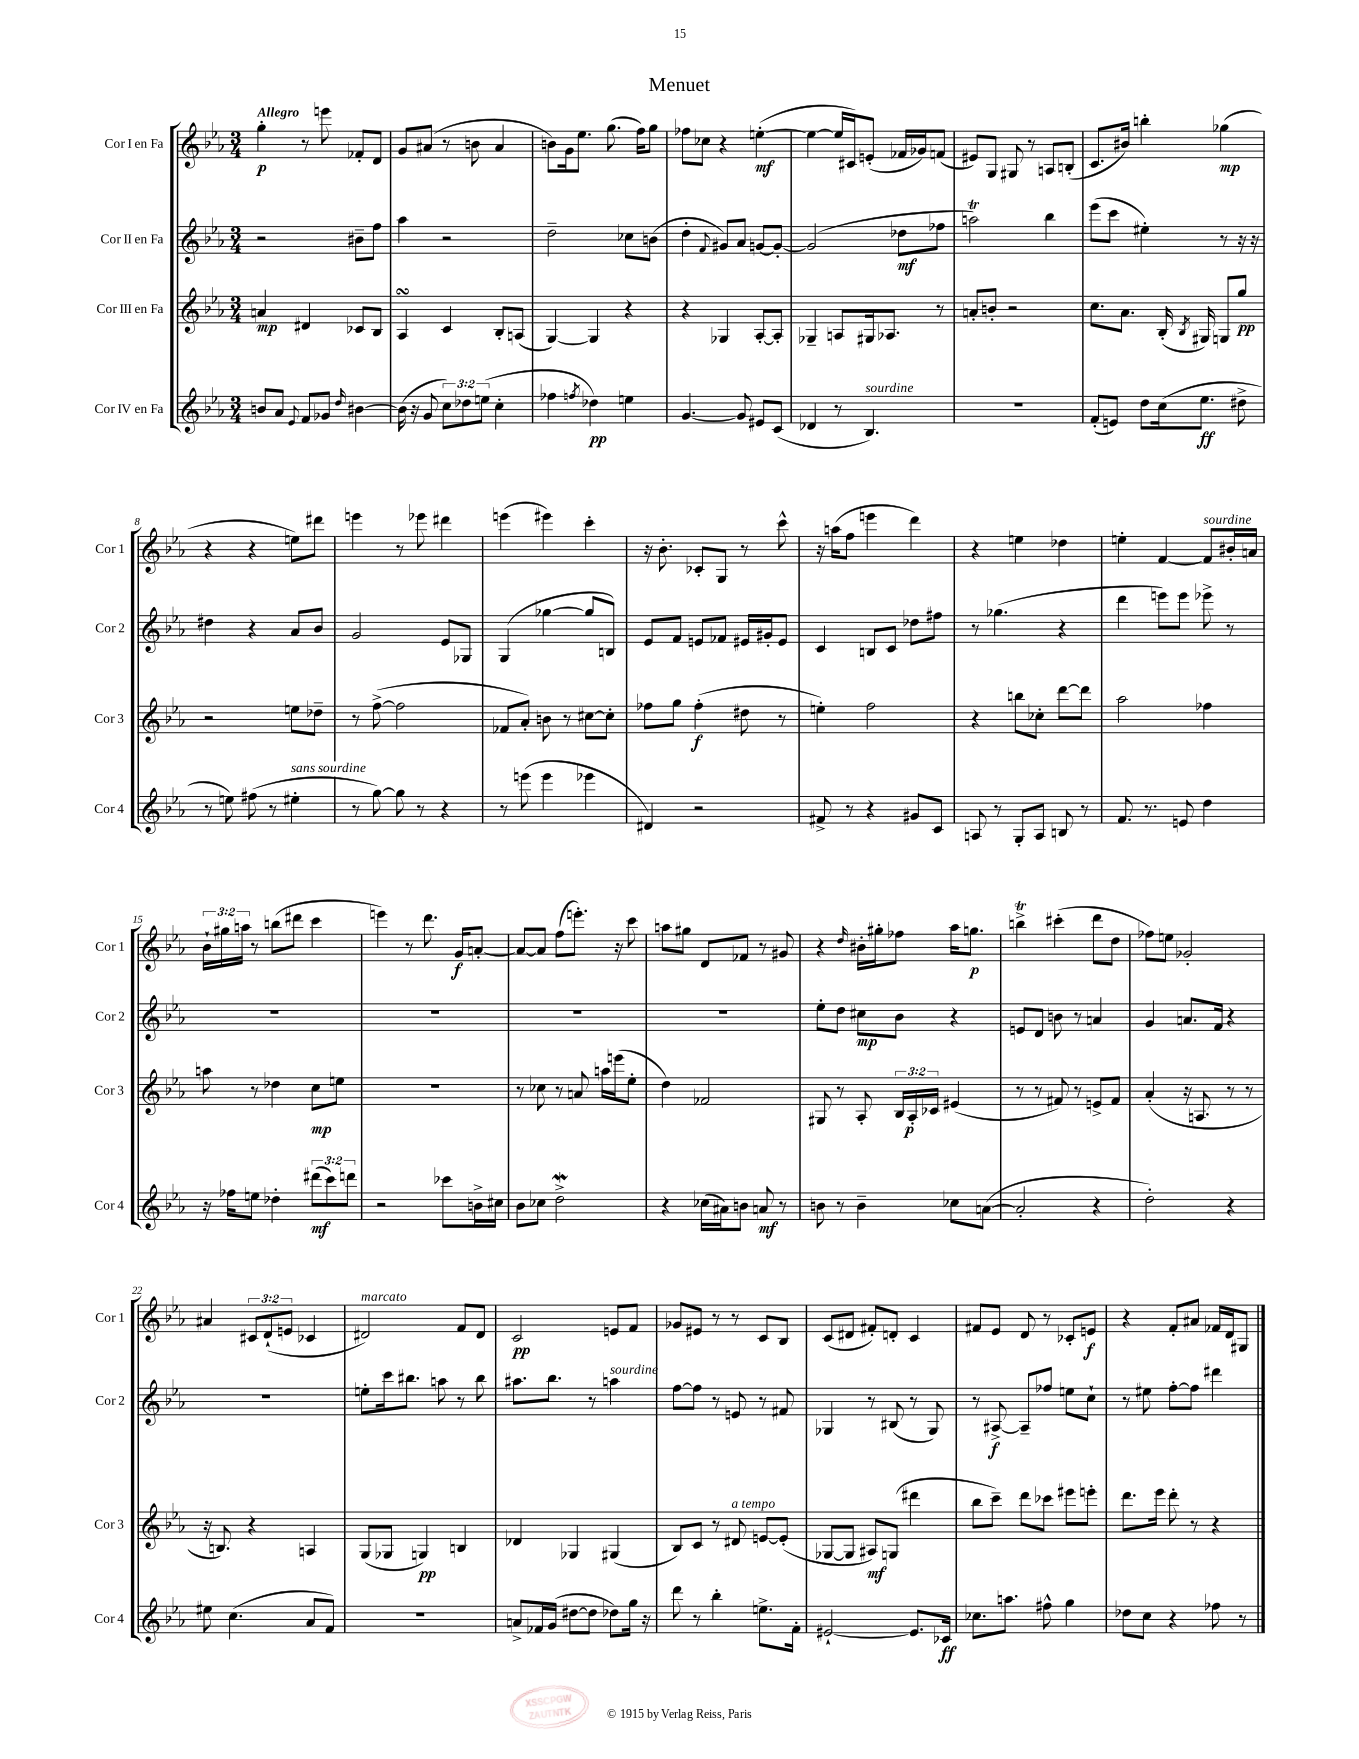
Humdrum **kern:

**kern	**kern	**kern	**kern
*staff4	*staff3	*staff2	*staff1
*clefG2	*clefG2	*clefG2	*clefG2
*k[b-e-a-]	*k[b-e-a-]	*k[b-e-a-]	*k[b-e-a-]
*M3/4	*M3/4	*M3/4	*M3/4
8b	4a	2r	4gg'
8a-	.	.	.
8qqe-	.	.	.
8f	4d#	.	8r
8g-	.	.	8eee
16qqdd	.	.	.
[4b#	8c-	8b#~	8f-'
.	8B-	8ff	8d
=	=	=	=
(16b#]	4A-	4aa-	8g
16r	.	.	.
8g	.	.	(8a#
12cc)	4c	2r	8r
12dd-	.	.	.
.	.	.	8b
(12ee	.	.	.
4cc'	8B-'	.	4a#
.	(8A	.	.
=	=	=	=
4ff-	[4G)	2dd~	8b)
.	.	.	16g
.	.	.	8.ee-
8qff	.	.	.
4dd-)	4G]	.	.
.	.	.	(8.gg
4ee	4r	8cc-	.
.	.	.	16ff)
.	.	(8b	8gg
=	=	=	=
[4.g	4r	4dd'	8ff-
.	.	.	8cc-
.	.	8qqf	.
.	4G-	8g#)	4r
8g]	.	8a-	.
8e#	[8A-'	[8g	([4ee'
(8c	8A-']	8g'_	.
=	=	=	=
4d-	4G-~	(2g]	4ee_
8r	8A	.	16ee]
.	.	.	16c#)
4.B-)	16G#	.	(8e'
.	8.A-	.	.
.	.	8dd-	16f-
.	.	.	16g-)
.	8r	8ff-	(8f
=	=	=	=
2.r	8a'	2aa)	8e#)
.	8b'	.	8G
.	2r	.	8G#
.	.	.	8r
.	.	4bb-	8A
.	.	.	(8B'
=	=	=	=
(8f'	8.cc	(8eee-	8.c
8e)	.	8ccc	.
.	8.a-	.	16b#)
8dd	.	4ee#')	4bb'
(16cc	(16B-'	.	.
.	8qB-	.	.
8.ee-	16G#)	.	.
.	8G	8r	(4gg-
8dd#^	8gg	16r	.
.	.	16r	.
=	=	=	=
8r	2r	4dd#	4r
8ee)	.	.	.
(8ff#	.	4r	4r
8r	.	.	.
4ee#'	8ee	8a-	8ee)
.	8dd-~	8b-	8ddd#
=	=	=	=
8r	8r	2g	4eee
[8gg)	([8ff^	.	.
8gg]	2ff]	.	8r
8r	.	.	8eee-
4r	.	8e-	4ddd#
.	.	8G-	.
=	=	=	=
8r	8f-	(4G	(4eee
(8eee	8a-')	.	.
4eee	8b	[4gg-	4eee#)
.	8r	.	.
4eee-	[8cc#	8gg-]	4ccc'
.	8cc#']	8B)	.
=	=	=	=
4d#)	8ff-	8e-	16r
.	.	.	8.b-'
.	8gg	8f	.
2r	(4ff-'	8e	8c-'
.	.	8f-	8G
.	8dd#	16e#	8r
.	.	16g#'	.
.	8r	8e#	8ccc^^
=	=	=	=
8f#^	4ee')	4c	16r
.	.	.	(16aa
8r	.	.	8ff
4r	2ff	8B	4eee
.	.	8c	.
8g#	.	8dd-	4ddd)
8c	.	8ff#	.
=	=	=	=
8A	4r	8r	4r
8r	.	(4.gg-	.
8G'	8bb	.	4ee
8A	8cc-'	.	.
8B	[8ddd	4r	4dd-
8r	8ddd]	.	.
=	=	=	=
8.f	2aa-	4ddd	4ee'
8.r	.	.	.
.	.	8eee)	[4f
8e	.	8eee	.
4dd	4ff-	8eee-^	8f]
.	.	8r	16b#'
.	.	.	16a
=	=	=	=
16r	8aa	2.r	24b-`
.	.	.	24gg#
16ff-	.	.	.
.	.	.	24aa
8ee	8r	.	8r
4dd-'	4dd-	.	(8bb
.	.	.	8ddd#
(12ddd#	8cc	.	4ccc
12ccc)	.	.	.
.	8ee	.	.
12ddd	.	.	.
=	=	=	=
2r	2.r	2.r	4eee)
.	.	.	8r
.	.	.	8.ddd
8ccc-	.	.	.
.	.	.	16g
16b^	.	.	[8a'
16cc#	.	.	.
=	=	=	=
8b-	8r	2.r	8a_
8cc-	8cc-	.	8a]
2dd^	8r	.	(8ff
.	8a	.	8.eee')
.	16aa	.	.
.	(16eee	.	16r
.	8ee-'	.	8ccc
=	=	=	=
4r	4dd)	2.r	8aa
.	.	.	8gg#
(16cc-	2f-	.	8d
16a#)	.	.	.
8b	.	.	8f-
8a	.	.	8r
8r	.	.	8g#
=	=	=	=
8b	8G#	8ee-'	4r
8r	8r	8dd	.
.	.	.	16qqdd
4b~	8A-'	8cc#	16b#'
.	.	.	16gg#'
.	24B-	8b-	8ff-
.	24A-'	.	.
.	24c-	.	.
8cc-	(4e#	4r	16aa-
.	.	.	8.gg
([8a	.	.	.
=	=	=	=
2a']	8r	8e	4bb^
.	8r	8d	.
.	8f#)	8b	(4ccc#'
.	8r	8r	.
4r	8e^	4a	8ddd
.	8f#	.	8dd
=	=	=	=
2dd')	(4a-'	4g	8ff-)
.	.	.	8ee
.	16r	8.a	2g-'
.	8.A	.	.
.	.	16f	.
4r	8r	4r	.
.	8r	.	.
=	=	=	=
8ee#	16r	2.r	4a#
.	8.B)	.	.
(4.cc	.	.	.
.	4r	.	12c#
.	.	.	(12d`
.	.	.	12e
8a-	4A	.	4c-
8f)	.	.	.
=	=	=	=
2.r	(8G	8ee'	2d#)
.	8G-	16ccc	.
.	.	8.bb#	.
.	4G)	.	.
.	.	8aa	.
.	4B	8r	8f
.	.	8bb#	8d#
=	=	=	=
8a^	4d-	8.aa#	2c
16f-	.	.	.
(16g	.	8.bb-	.
[8dd#	4G-	.	.
8dd#]	.	8r	.
8dd-)	(4G#	4aa	8e
16gg	.	.	8f
16r	.	.	.
=	=	=	=
8ddd	8B-)	[8ff	8g-
8r	8c	8ff]	8e#
4bb-'	8r	8r	8r
.	8d#	8e	8r
8.ee^	[8e	8r	8c
.	(8e']	8f#	8B-
16f'	.	.	.
=	=	=	=
[2e#`	[8G-	4G-	(8c
.	8G-]	.	8d#
.	8A#)	8r	8f#')
.	(8G	(8B#	8d'
8.e#]	4ddd#	8r	4c
.	.	8G-)	.
16c-	.	.	.
=	=	=	=
8.cc-	8bb-	8r	8f#
.	8ccc~)	[8A#^	8e-
8.aa	.	.	.
.	8ddd	8A#~]	8d
8ff#^^	8ccc-	8ff-	8r
4gg	8eee#	8ee	8c-'
.	8eee'	8cc`	8e
=	=	=	=
8dd-	8.ddd	8r	4r
8cc	.	8ee#	.
.	16eee-	.	.
4r	8ddd'	[8ff'	8f'
.	8r	8ff]	8a#
8ff-	4r	4ddd#	16f-
.	.	.	16d
8r	.	.	8G#
==	==	==	==
*-	*-	*-	*-
